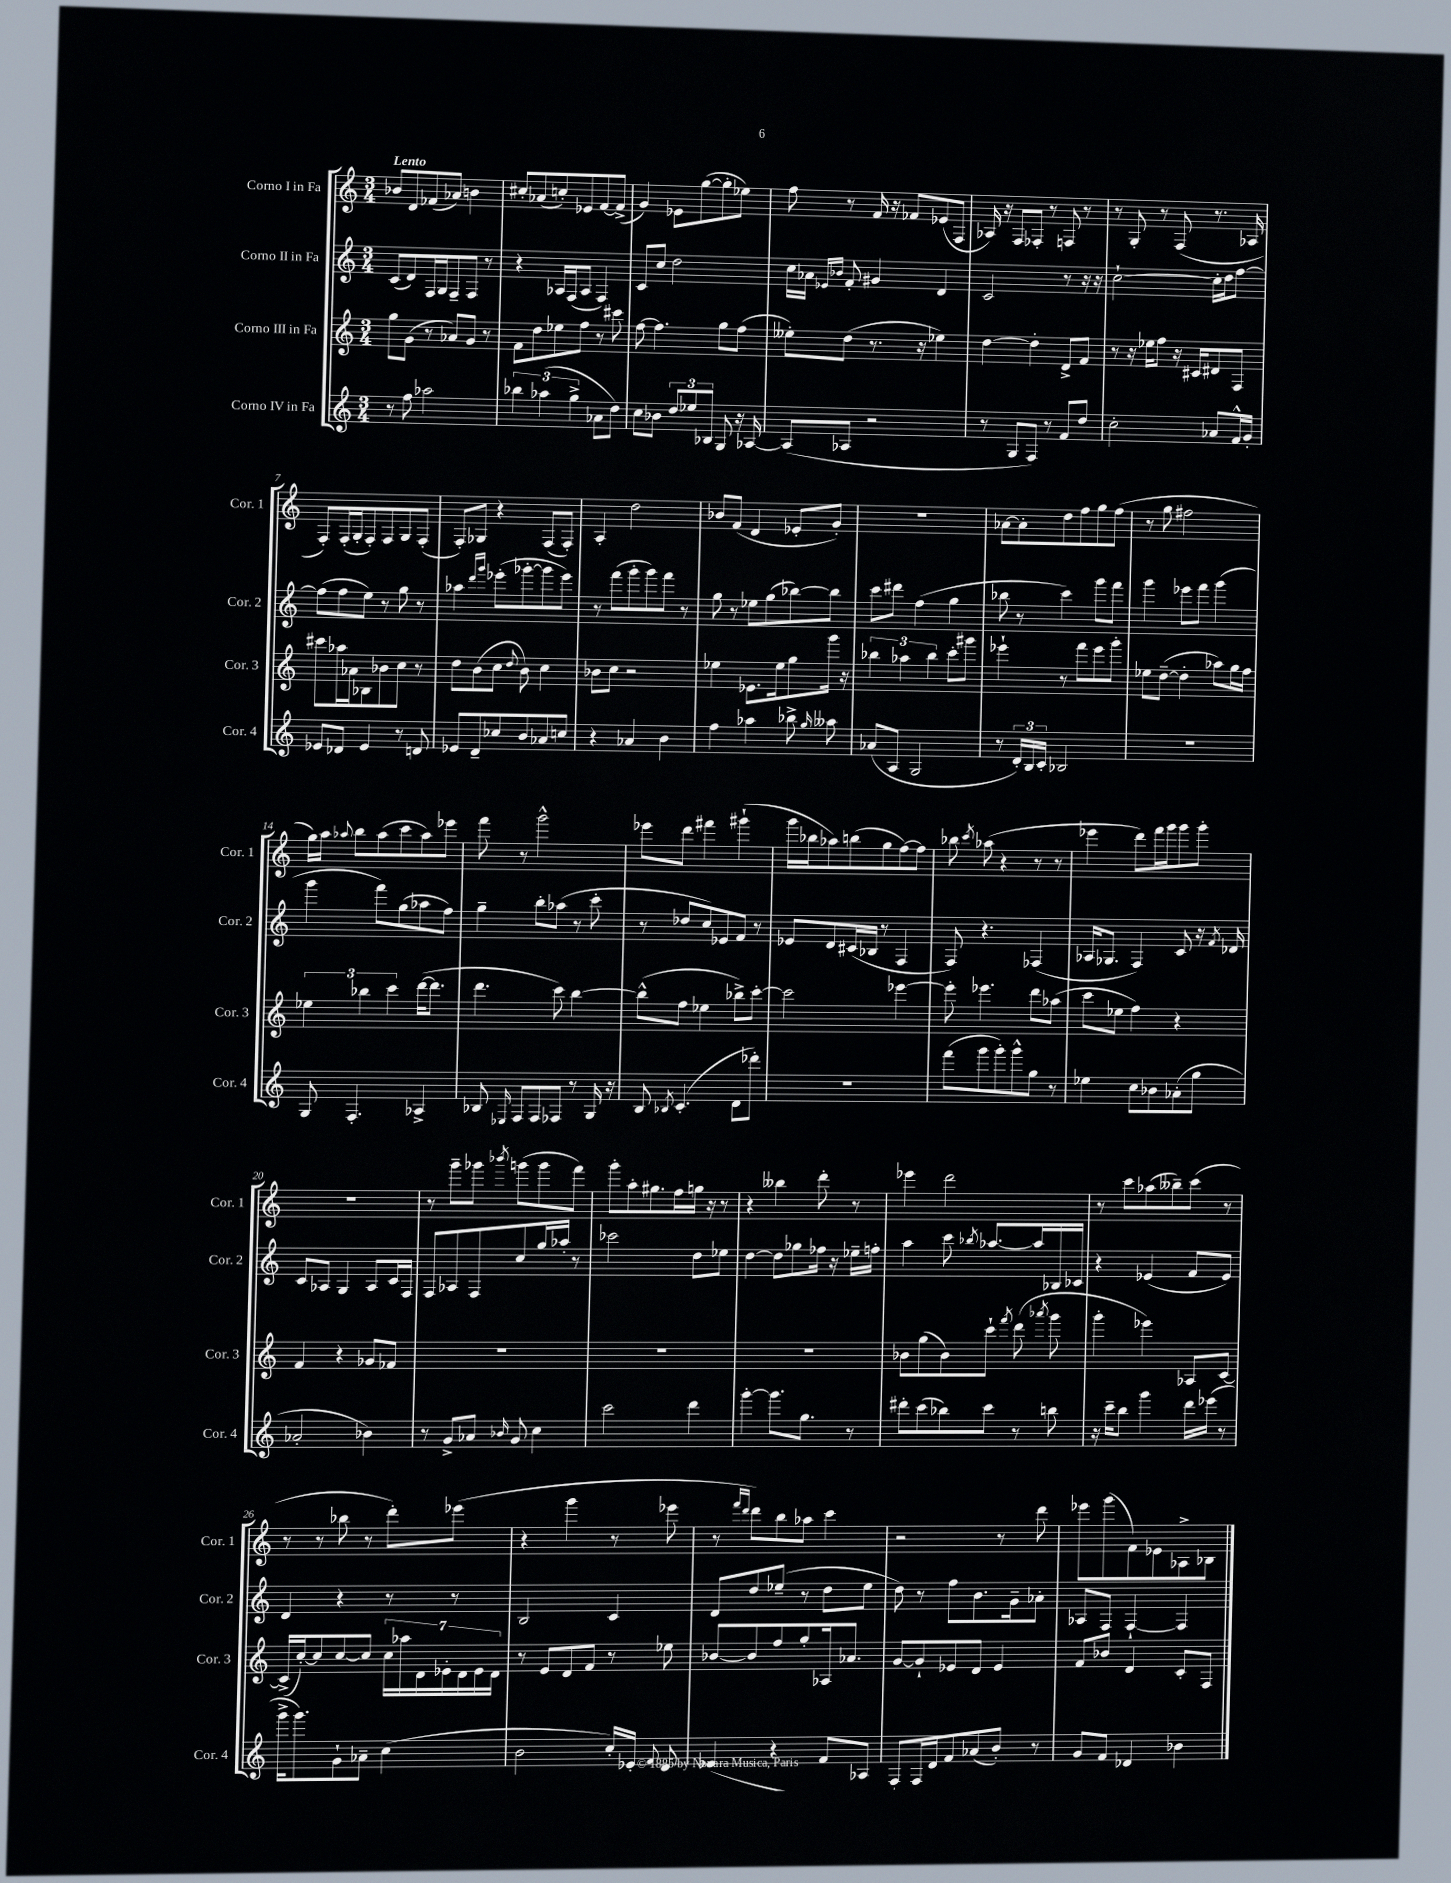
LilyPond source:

<<
\new StaffGroup <<
\new Staff = "s0" \with { instrumentName = "Corno I in Fa" shortInstrumentName = "Cor. 1" } {
    \clef treble \key c \major \numericTimeSignature \time 3/4 \tempo "Lento"
    \autoBeamOff bes'8[ d'8 fes'8( aes'8]) b'4 |
    cis''8[-. aes'8( c''8-.) ees'8 f'8~ f'8]->( |
    g'4) ees'8[ g''8~( g''8-. ees''8]) |
    f''8 r8 f'16 r16 fes'8[ ees'8( f8] |
    aes16) r16 f8[ fes8]-. r8 f8 r8 |
    r8 g8-. r8 f8( r8. aes16 |
    f8[-.) f16-.( g16-. f8-.) f8 g8 f8]-.( |
    f8[-.) ges8] r4 f8[( f8]-.) |
    a4-. d''2 |
    bes'8[ f'8]( d'4 ees'8[-. g'8]-.) |
    R2. |
    aes'8[~ aes'8-. d''8 f''8 g''8 f''8]( |
    r8 g''8 fis''2 |
    g''16[) a''16] \appoggiatura { aes''8 } b''8[ aes''8( c'''8 aes''8) ees'''8] |
    f'''8 r8 g'''2-^ |
    ees'''8[ d'''8] fis'''4 gis'''4-!( |
    g'''16[ bes''16 aes''8) b''8( g''8 f''8~) f''8] |
    bes''8 \acciaccatura { c'''8 } aes''8( r4 r8 r8 |
    ees'''4 d'''8[) f'''16 g'''16 g'''8 g'''8]-. |
    R2. |
    r8 g'''8[-- ges'''8] \acciaccatura { bes'''8 } g'''8[( g'''8 f'''8]) |
    g'''8[-. a''8-. gis''8. f''16 g''16] r16 r8 |
    r4 beses''4 d'''8-. r8 |
    ees'''4 d'''2 |
    r8 c'''8[ aes''8( beses''8--) c'''8]( r8 |
    r8 r8 bes''8 r8 d'''8[-.) ees'''8]( |
    r4 g'''4 r8 ees'''8 |
    r8 \grace { f'''16[ d'''16] } d'''8[) b''8 aes''8] c'''4 |
    r2 r8 d'''8 |
    ees'''8[ g'''8( f'8) ees'8 aes8-> bes8] \bar "|." |
}
\new Staff = "s1" \with { instrumentName = "Corno II in Fa" shortInstrumentName = "Cor. 2" } {
    \clef treble \key c \major \numericTimeSignature \time 3/4
    \autoBeamOff c'8[( d'8) f16 g16 f8-- f8] r8 |
    r4 aes16[ f16( aes8] f4) |
    c'8[ c''8] d''2 |
    c''16[ aes'16] \grace { ees'16[ bes'16] } f'8-. gis'4 d'4 |
    c'2 r8 r16 r16 |
    c''2~-! c''16[-. d''16 f''8]~ |
    f''8[( f''8 e''8]) r8 g''8 r8 |
    aes''4 \grace { d'''16[ g'''16] } ees'''8[-.( ges'''8~-. ges'''8 ees'''8]) |
    r8 f'''8[( g'''8-. g'''8) f'''8] r8 |
    g''8 r8 ees''8[ g''8( bes''8~) bes''8] |
    c'''8[ dis'''8] f''4( g''4 |
    bes''8 r8 c'''4) g'''8[ f'''8] |
    g'''4 ees'''8[ f'''8] g'''4( |
    g'''4 f'''8[) g''8( aes''8 f''8]) |
    g''4-- b''8[-. aes''8]( r8 c'''8-. |
    r8 des''8[ c''8) ees'8 f'8] r8 |
    ees'8[ d'8 cis'16( bes16] r8 f4 |
    f8) r4. fes4( |
    aes16[ ges8.] f4) c'8 r16 \acciaccatura { f'8 } des'16 |
    c'8[ aes8] g4 aes8[ c'16 f16] |
    f8[ aes8 f8 c''8 g''16 aes''16]-. r8 |
    ces'''2 d''8[ ees''8] |
    d''4~ d''8[ ges''8 fes''16] r16 ees''16[-- f''16]-. |
    a''4 c'''8 \acciaccatura { bes''8 } aes''8.[~ aes''16 bes16 ces'16] |
    r4 ees'4( f'8[ ees'8]) |
    d'4 r4 r8 r8 |
    b2 c'4 |
    d'8[ d''8 ees''8]--( r8 d''8[ ees''8] |
    d''8) r8 f''8[ b'8. g'16-- aes'8]-. |
    aes8[ f8] f4~-! f4 \bar "|." |
}
\new Staff = "s2" \with { instrumentName = "Corno III in Fa" shortInstrumentName = "Cor. 3" } {
    \clef treble \key c \major \numericTimeSignature \time 3/4
    \autoBeamOff g''8[ g'8]( r8 aes'8[) g'8] r8 |
    f'8[ d''8 ees''8 f''8] r8 cis'''8 |
    f''8~ f''4. g''8[ f''8]( |
    eeses''8[-.) d''8]( r8. r16 ees''4) |
    d''4~ d''4-. d'8[-> f'8] |
    r8 r16 ees''16[ f''8] r16 cis'16[ dis'8 f8] |
    cis'''8[ aes''16 aes'16 bes8 bes'8 c''8] r8 |
    d''8[ b'8( c''8] \appoggiatura { d''8 } b'8) c''4 |
    bes'8[ c''8] r2 |
    ees''4 ees'8.[ ees''16 g''8 g'''16] r16 |
    \tuplet 3/2 { bes''4 aes''4 bes''4 } c'''8[-. gis'''8] |
    ees'''4-! r8 f'''8[ ees'''8 g'''8]-. |
    ees''8[ d''8]~--( d''4-. aes''8[) g''16 f''16] |
    \tuplet 3/2 { ees''4 bes''4 c'''4 } d'''16[~( d'''8.] |
    d'''4. c'''8) b''4~ |
    b''8[-^( f''8] ees''4 bes''8[->) c'''8]~-. |
    c'''2 ees'''4~ |
    ees'''8-. ees'''4. d'''8[ aes''8]( |
    c'''8[ ees''8] f''4) r4 |
    f'4 r4 ges'8[ fes'8] |
    R2. |
    R2. |
    R2. |
    bes'8[ g''8( bes'8) c'''8]-! \acciaccatura { f'''8 } d'''8( \acciaccatura { aes'''8 } g'''8 |
    g'''4-. ees'''4) aes8[ c'8]~ |
    c'16[->( c''16~-.) c''8 c''8~ c''8] \tuplet 7/4 { c''16[ aes''16 d'16 ees'16-. d'16 ees'16 d'16] } |
    r8 e'8[ d'8 f'8] r8 ees''8 |
    bes'8[~ bes'8 f''8 g''8-. aes16 aes'8.] |
    g'8[~ g'8-! ees'8 d'8] ees'4 |
    f'8[ bes'8] d'4 c'8[-. f8] \bar "|." |
}
\new Staff = "s3" \with { instrumentName = "Corno IV in Fa" shortInstrumentName = "Cor. 4" } {
    \clef treble \key c \major \numericTimeSignature \time 3/4
    \autoBeamOff r8 f''8 aes''2 |
    \tuplet 3/2 { bes''4 aes''4( g''4-> } aes'8[ d''8]) |
    c''8[ bes'8] \tuplet 3/2 { d''8[ ees''8 bes8] } g8 r16 aes16~ |
    aes8[( aes8] r2 |
    r8 g8[ f8]) r8 f'8[ d''8] |
    c''2-. aes'8[ f'16-^ g'16]-. |
    ees'8[ des'8] ees'4 r8 d'8 |
    ees'8[ d'8-- ces''8 b'8 aes'8 c''8] |
    r4 aes'4 b'4 |
    f''4 aes''4 bes''8-> \grace { g''16 } aeses''8 |
    aes'8[( a8] g2 |
    r8 \tuplet 3/2 { d'16[-.) b16 c'16]-. } bes2 |
    R2. |
    g8 f4.-. aes4-> |
    bes8 \grace { ees16 } f8[ f8 fes8] r8 g16 r16 |
    b8 \acciaccatura { bes8 } c'4.-.( d'8[ des'''8]-.) |
    R2. |
    f'''8[( g'''8 g'''8-.) g'''8-^ g''8] r8 |
    ees''4 c''8[ bes'8 aes'8-.( g''8] |
    aes'2-. bes'4) |
    r8 g'8[-> aes'8] \grace { bes'16 } g'8 c''4 |
    c'''2 d'''4 |
    g'''4~-. g'''8.[ g''8.] r8 |
    dis'''8[-. c'''8( bes''8) c'''8] r8 b''8 |
    r16 c'''16[-- b''8] g'''4 d'''16[ ees'''16]( r8 |
    g'''16[-> g'''8.) g'8-! aes'8]-- c''4( |
    b'2 c''16[-.) ees'16]-. \appoggiatura { f'8 } d'8 |
    ees'4( r4 f'8[ aes8] |
    f8[-!) f16 d'16 f'8 aes'8( b'8]-.) r8 |
    g'8[ f'8] des'4 bes'4 \bar "|." |
}
>>
>>
